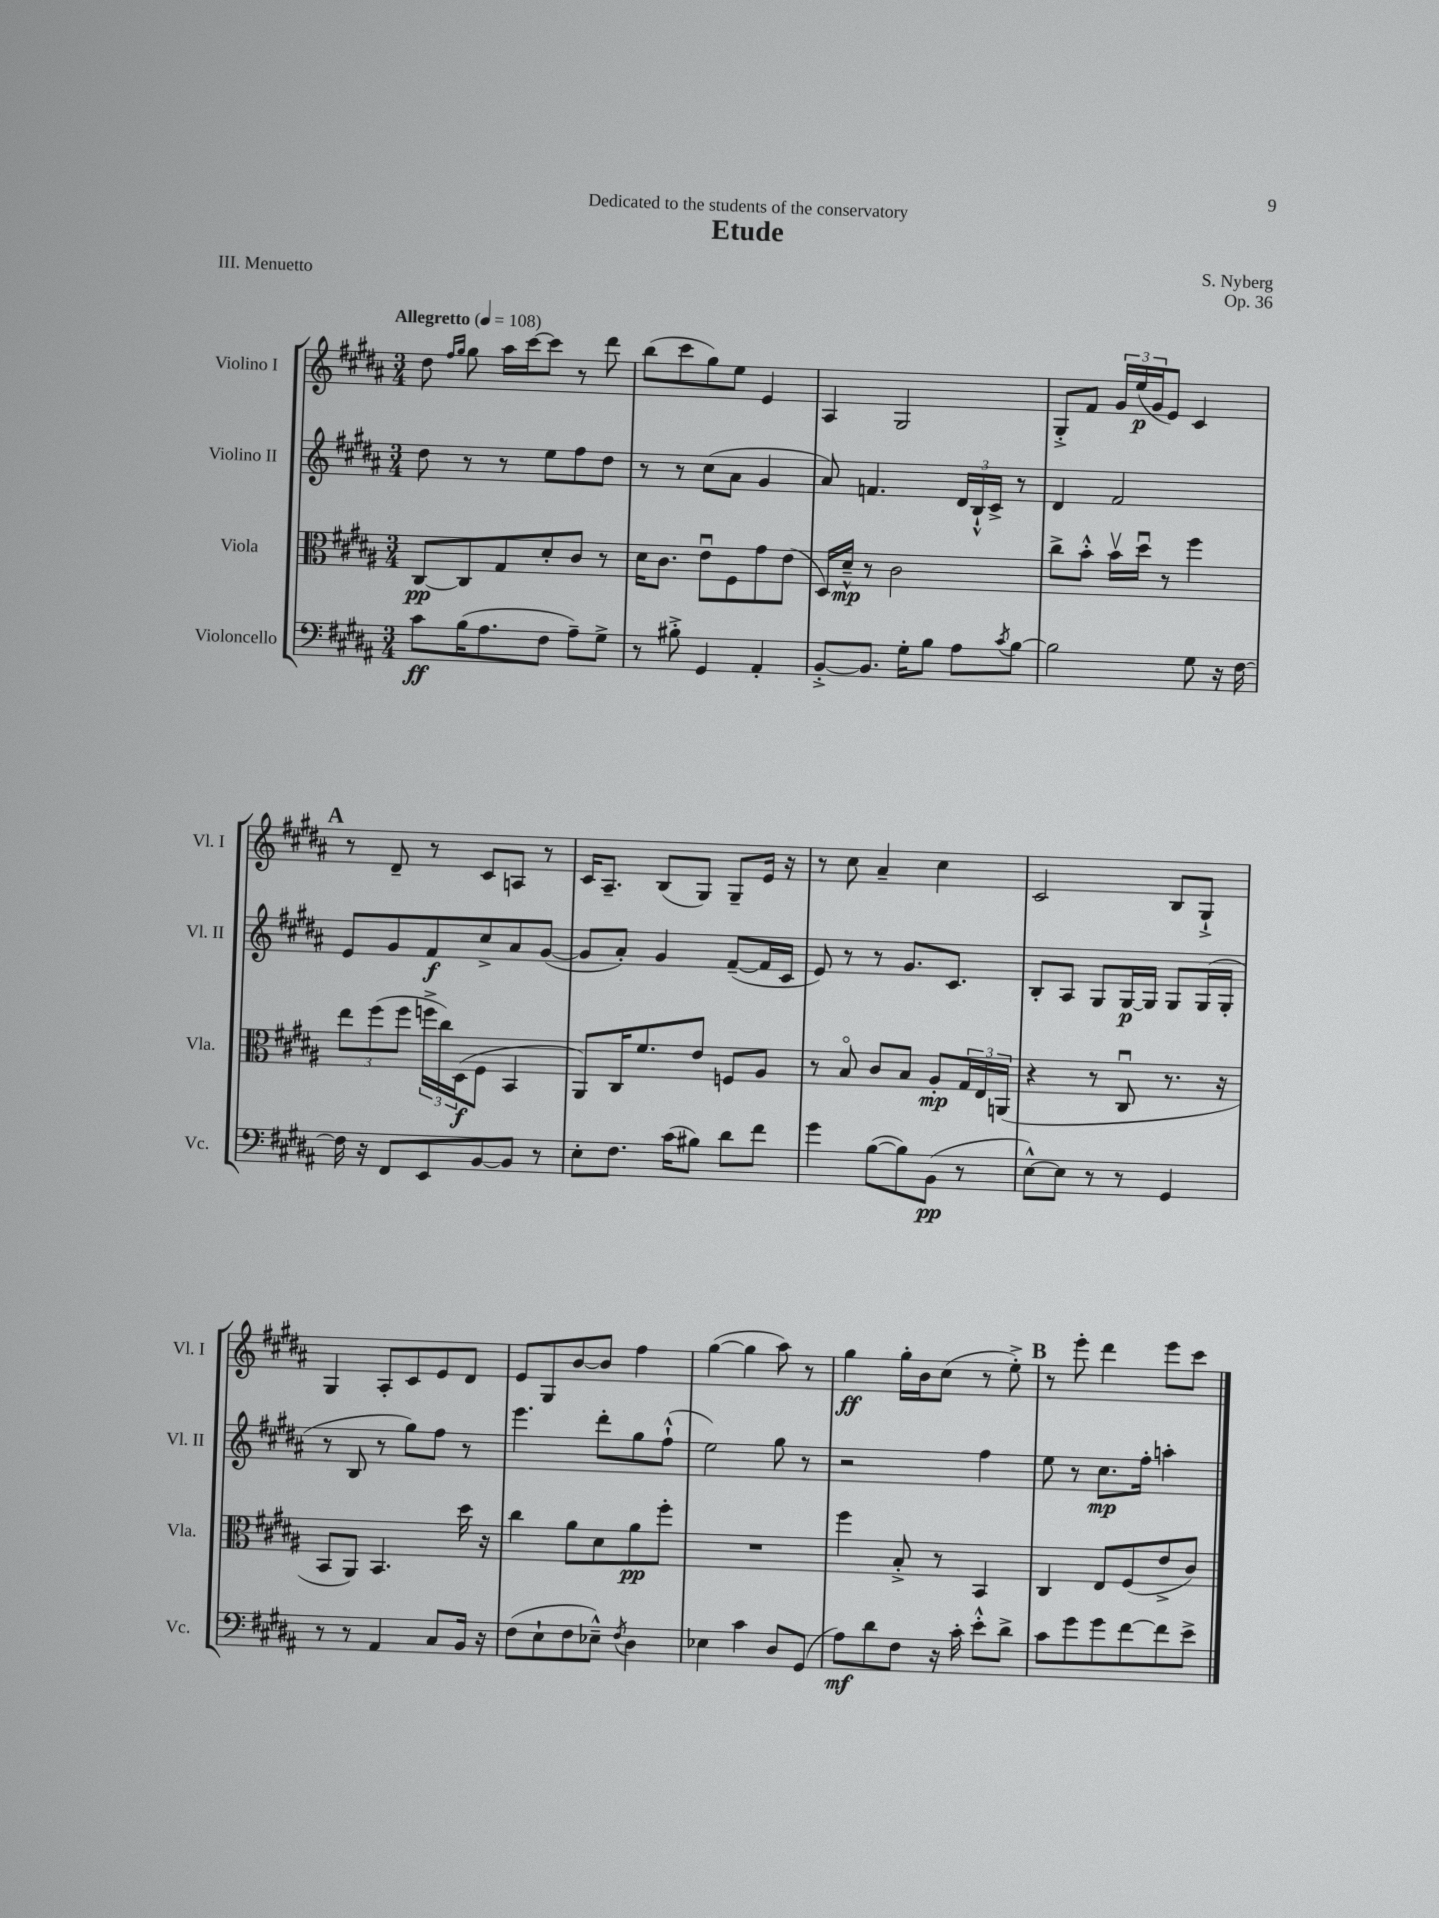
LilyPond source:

\header { title = "Etude" composer = "S. Nyberg" dedication = "Dedicated to the students of the conservatory" opus = "Op. 36" piece = "III. Menuetto" }
<<
\new StaffGroup <<
\new Staff = "s0" \with { instrumentName = "Violino I" shortInstrumentName = "Vl. I" } {
    \clef treble \key b \major \numericTimeSignature \time 3/4 \tempo "Allegretto" 4 = 108
    dis''8 \grace { fis''16 gis''16 } gis''8 ais''16 cis'''16~ cis'''8 r8 dis'''8 |
    b''8( cis'''8 gis''8) e''8 e'4 |
    ais4 gis2 |
    gis8-.-> fis'8 \tuplet 3/2 { gis'16 e''16\p( gis'16 } e'8) cis'4 |
    \mark \markup { \bold "A" } r8 dis'8-- r8 cis'8 a8 r8 |
    cis'16 ais8.-- b8( gis8) gis8-- e'16 r16 |
    r8 cis''8 ais'4-- cis''4 |
    cis'2 b8 gis8-!-> |
    gis4 ais8-. cis'8 e'8 dis'8 |
    e'8 gis8 b'8~ b'8 fis''4 |
    gis''4~( gis''4 ais''8) r8 |
    gis''4\ff gis''16-. b'16 cis''8( r8 e''8-.->) |
    \mark \markup { \bold "B" } r8 e'''8-. dis'''4 e'''8 cis'''8 \bar "|." |
}
\new Staff = "s1" \with { instrumentName = "Violino II" shortInstrumentName = "Vl. II" } {
    \clef treble \key b \major \numericTimeSignature \time 3/4
    dis''8 r8 r8 e''8 fis''8 dis''8 |
    r8 r8 cis''8( ais'8 gis'4 |
    ais'8) f'4. \tuplet 3/2 { dis'16 b16-!-^ cis'16-> } r8 |
    dis'4 fis'2 |
    \mark \markup { \bold "A" } e'8 gis'8 fis'8\f cis''8-> ais'8 gis'8~( |
    gis'8 ais'8-.) gis'4 fis'8~--( fis'16 cis'16 |
    e'8) r8 r8 gis'8. cis'8. |
    b8-. ais8 gis8 gis16~\p gis16 gis8 gis16( gis16-. |
    r8 b8 r8 gis''8) fis''8 r8 |
    e'''4. dis'''8-. gis''8 fis''8-!-^( |
    e''2) gis''8 r8 |
    r2 fis''4 |
    \mark \markup { \bold "B" } e''8 r8 cis''8.\mp fis''16-. a''4-. \bar "|." |
}
\new Staff = "s2" \with { instrumentName = "Viola" shortInstrumentName = "Vla." } {
    \clef alto \key b \major \numericTimeSignature \time 3/4
    cis8~\pp cis8 gis8 dis'8-. cis'8 r8 |
    dis'16 cis'8. e'8\downbow fis8 gis'8 e'8( |
    dis16) dis'16---^\mp r8 cis'2 |
    cis''8-> b'8-.-^ b'16\upbow dis''16\downbow r8 fis''4 |
    \mark \markup { \bold "A" } \tuplet 3/2 { e''8 fis''8( fis''8 } \tuplet 3/2 { f''16-> cis''16) dis16\f( } fis8 b,4 |
    ais,8) cis16 fis'8. e'8 f8 ais8 |
    r8 b8\flageolet cis'8 b8 ais8-.\mp \tuplet 3/2 { gis16 e16 a,16( } |
    r4 r8 cis8\downbow r8. r16 |
    b,8 ais,8) b,4. dis''16 r16 |
    cis''4 ais'8 dis'8 ais'8\pp fis''8-. |
    R2. |
    fis''4 b8-.-> r8 b,4 |
    \mark \markup { \bold "B" } cis4 e8 fis8( e'8-> cis'8) \bar "|." |
}
\new Staff = "s3" \with { instrumentName = "Violoncello" shortInstrumentName = "Vc." } {
    \clef bass \key b \major \numericTimeSignature \time 3/4
    cis'8\ff b16( ais8. fis8 ais8--) gis8-> |
    r8 bis8-.-> gis,4 ais,4-. |
    b,8~-.-> b,8. gis16-. b8 ais8 \acciaccatura { cis'8 } b8~ |
    b2 gis8 r16 fis16~ |
    \mark \markup { \bold "A" } fis16 r16 fis,8 e,8 b,8~ b,8 r8 |
    e8-. fis8. cis'16( bis8) dis'8 fis'8 |
    gis'4 b8~( b8) b,8\pp( r8 |
    e8~-^) e8 r8 r8 gis,4 |
    r8 r8 ais,4 cis8 b,16 r16 |
    fis8( e8-! fis8 ees8---^) \acciaccatura { fis8 } dis4 |
    ees4 cis'4 dis8 gis,8( |
    ais8\mf) dis'8 fis8 r16 cis'16-. e'8-.-^ dis'8-> |
    \mark \markup { \bold "B" } cis'8 gis'8 gis'8 fis'8~ fis'8 e'8-> \bar "|." |
}
>>
>>
\layout { \context { \Score \remove "Bar_number_engraver" } }
